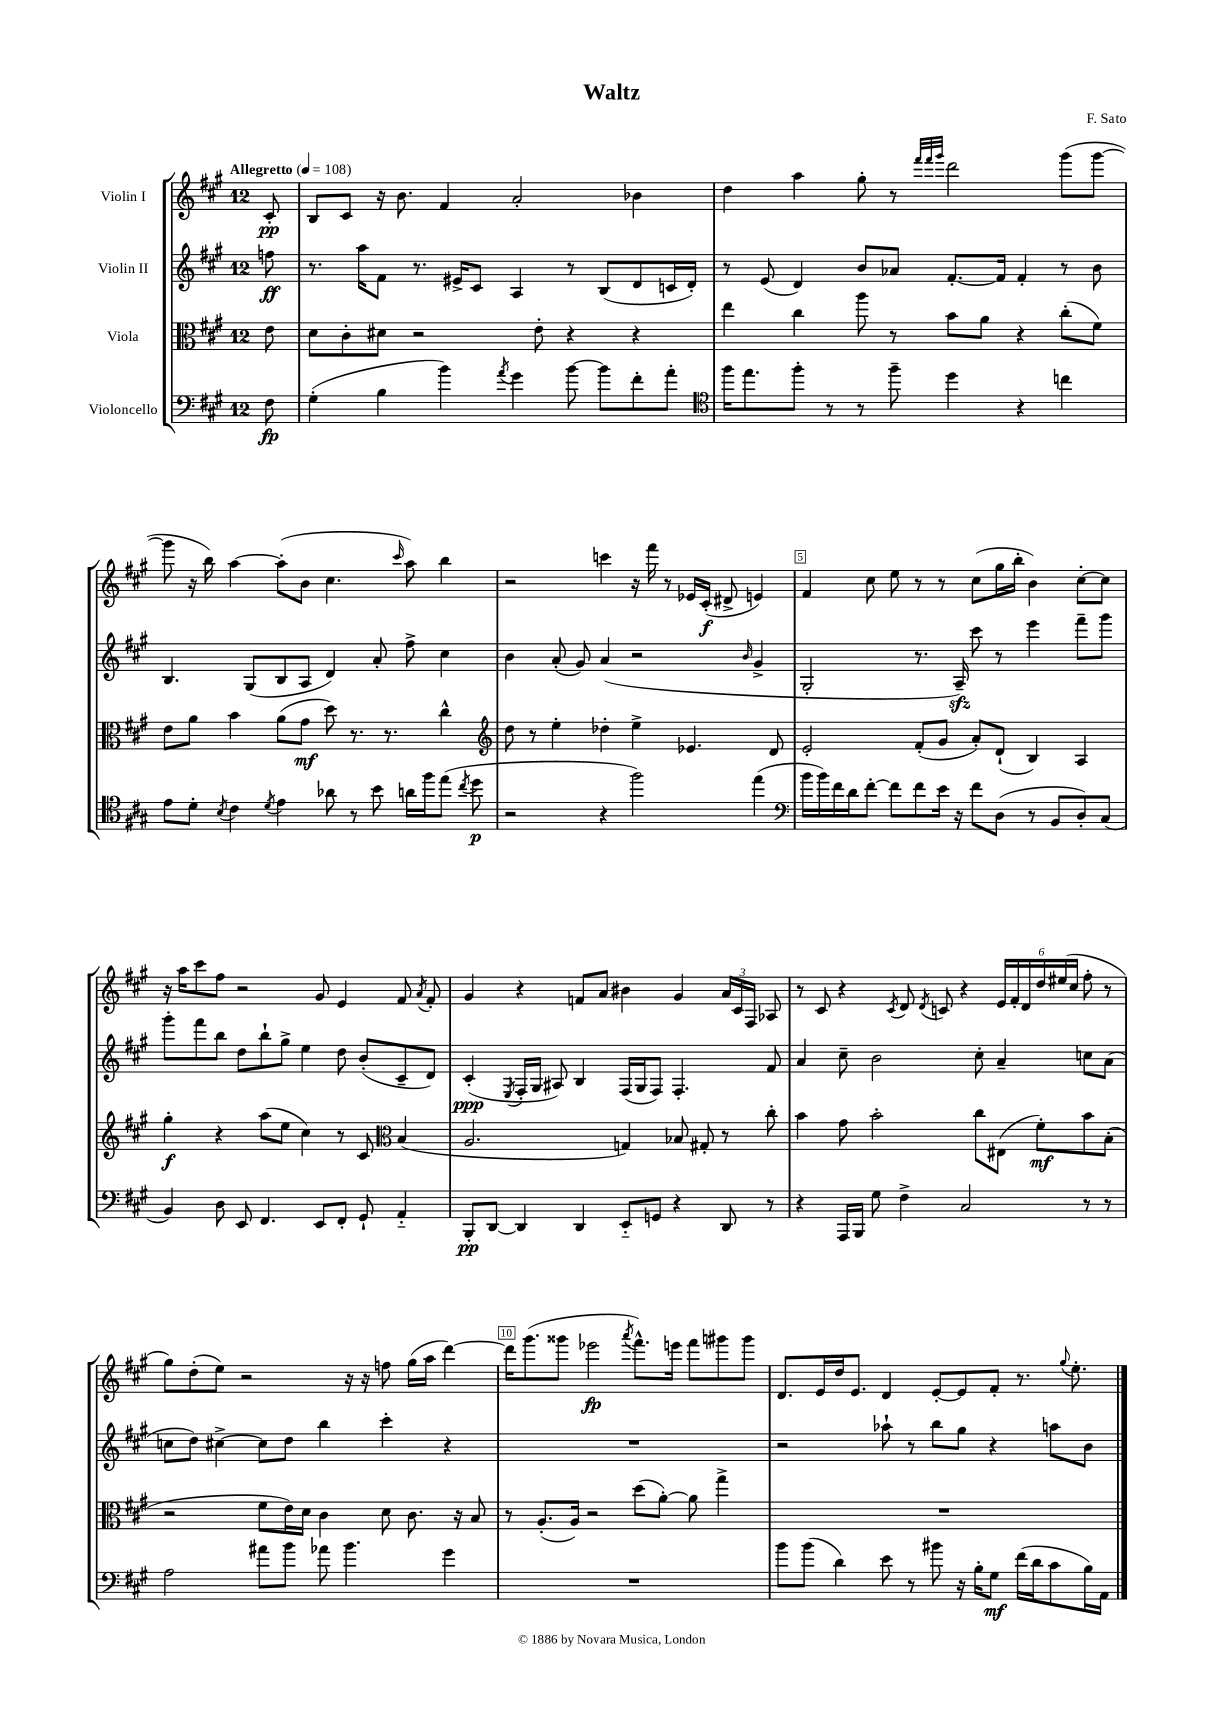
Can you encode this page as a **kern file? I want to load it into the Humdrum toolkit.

**kern	**kern	**kern	**kern
*staff4	*staff3	*staff2	*staff1
*clefF4	*clefC3	*clefG2	*clefG2
*k[f#c#g#]	*k[f#c#g#]	*k[f#c#g#]	*k[f#c#g#]
*M12/8	*M12/8	*M12/8	*M12/8
*MM108	*MM108	*MM108	*MM108
8F#	8e	8ff	8c#'
=	=	=	=
(4G#'	8d	8.r	8B
.	8c#'	.	8c#
.	.	16aa	.
4B	8d#	8f#	16r
.	.	.	8.b
.	2r	8.r	.
4b)	.	.	4f#
.	.	16e#^	.
.	.	8c#	.
8qa	.	.	.
4g#	.	4A	2a'
.	8e'	.	.
[8b	4r	8r	.
8b]	.	(8B	.
8f#'	4r	8d	4b-
8a'	.	16c	.
.	.	16d')	.
=	=	=	=
*clefC4	*	*	*
16ff#	4ee	8r	4dd
8.ee	.	.	.
.	.	(8e	.
8ff#'	4cc#	4d)	4aa
8r	.	.	.
8r	8aa	8b	8gg#'
8ff#~	8r	8a-	8r
.	.	.	32qqfff#
.	.	.	32qqfff#
.	.	.	32qqggg#
4dd	8b	[8.f#'	2ddd
.	8a	.	.
.	.	16f#]	.
4r	4r	4f#'	.
4cc	(8cc#'	8r	(8ggg#
.	8f#)	8b	[8ggg#
=	=	=	=
8e	8e	4.B	8ggg#]
8d'	8a	.	16r
.	.	.	16bb)
8qB	.	.	.
4c#	4b	.	[4aa
.	.	(8G#	.
8qd	.	.	.
4e	(8a	8B	(8aa']
.	8g#	8A	8b
8a-	8dd)	4d)	4.cc#
8r	8.r	.	.
8b	.	8a'	.
.	8.r	.	.
.	.	.	16qqccc#
16a	.	8ff#^	8aa)
16ff#	.	.	.
(8ee	4cc#^^	4cc#	4bb
8qcc#	.	.	.
8dd	.	.	.
=	=	=	=
*	*clefG2	*	*
2r	8dd	4b	2r
.	8r	.	.
.	4ee'	(8a'	.
.	.	8g#)	.
4r	4dd-'	(4a	4ccc
2ff#)	4ee^	2r	16r
.	.	.	16fff#
.	.	.	8r
.	4.e-	.	16e-
.	.	.	(16c#'
.	.	.	8d#^
.	.	16qqb	.
(4ee	.	4g#^	4e)
.	8d	.	.
=	=	=	=
*clefF4	*	*	*
16b	2e'	2G#'	4f#
16b)	.	.	.
16f#	.	.	.
16d	.	.	.
[8f#'	.	.	8cc#
8f#]	.	.	8ee
8f#	(8f#'	8.r	8r
16e	8g#	.	8r
16r	.	16A~)	.
8f#	8a')	8ccc#	(8cc#
(8D	(8d`	8r	16gg#
.	.	.	16bb'
8r	4B)	4eee	4b)
8BB	.	.	.
8D')	4A	8fff#~	[8cc#'
(8C#	.	8ggg#	8cc#]
=	=	=	=
4BB)	4gg#'	8ggg#'	16r
.	.	.	16aa
.	.	8fff#	8ccc#
8D	4r	8bb	8ff#
8EE	.	8dd	2r
4.FF#	(8aa	8bb`	.
.	8ee	8gg#^	.
.	4cc#)	4ee	.
8EE	.	.	8g#
8FF#'	8r	8dd	4e
8GG#`	8c#	(8b'	.
*	*clefC3	*	*
4AA'~	(4B	8c#~	8f#
.	.	.	8qa
.	.	8d)	8f#'
=	=	=	=
8BBB'	2.A	(4c#'	4g#
[8DD	.	.	.
.	.	8qE	.
4DD]	.	16F#'	4r
.	.	16G#	.
.	.	8A#)	.
4DD	.	4B	8f
.	.	.	8a
8EE'~	4G)	(16F#	4b#
.	.	16G#	.
8GG	.	8F#)	.
4r	8B-	4.F#'	4g#
.	8G#'	.	.
8DD	8r	.	24a
.	.	.	24c#
.	.	.	24F#
8r	8cc#'	8f#	8A-
=	=	=	=
4r	4b	4a	8r
.	.	.	8c#
16AAA	8g#	8cc#~	4r
16BBB	.	.	.
8G#	2b'	2b	.
.	.	.	8qc#
4F#^	.	.	8d
.	.	.	8qd
.	.	.	8c
2C#	.	.	4r
.	8cc#	8cc#'	.
.	(8E#	4a~	24e
.	.	.	24f#'
.	.	.	24d
.	8f#')	.	24dd
.	.	.	(24ee#
.	.	.	24cc#
8r	8b	8cc	8ff#'
8r	(8B'	(8a	8r
=	=	=	=
2A	2r	8cc	8gg#)
.	.	8dd)	(8dd'
.	.	[4cc#^	8ee)
.	.	.	2r
8a#	8f#	8cc#]	.
8b	16e)	8dd	.
.	16d	.	.
8a-	4c#	4bb	.
4.b	.	.	16r
.	.	.	16r
.	8d	4ccc#'	8ff
.	8.c#	.	(16gg#
.	.	.	16aa
4g#	.	4r	[4ddd)
.	16r	.	.
.	8B	.	.
=	=	=	=
1.r	8r	1.r	16ddd]
.	.	.	(8.ggg#
.	(8.A'	.	.
.	.	.	8ggg##
.	16A)	.	.
.	2r	.	2eee-
.	.	.	8qaaa
.	(8dd	.	8.fff#^^)
.	[8a')	.	.
.	.	.	16eee
.	8a]	.	8fff#
.	4gg#^	.	8ggg#
.	.	.	8ggg#
=	=	=	=
8b	1.r	2r	8.d
(8b	.	.	.
.	.	.	16e
4d)	.	.	16dd
.	.	.	8.e
8e	.	8aa-`	4d
8r	.	8r	.
8b#	.	8bb	[8e'
16r	.	8gg#	8e]
16B'	.	.	.
8G#	.	4r	8f#'
(16f#	.	.	8.r
16d	.	.	.
8c#	.	8aa	.
.	.	.	8qqgg#
.	.	.	8.ee'
16B)	.	8b	.
16AA	.	.	.
==	==	==	==
*-	*-	*-	*-
